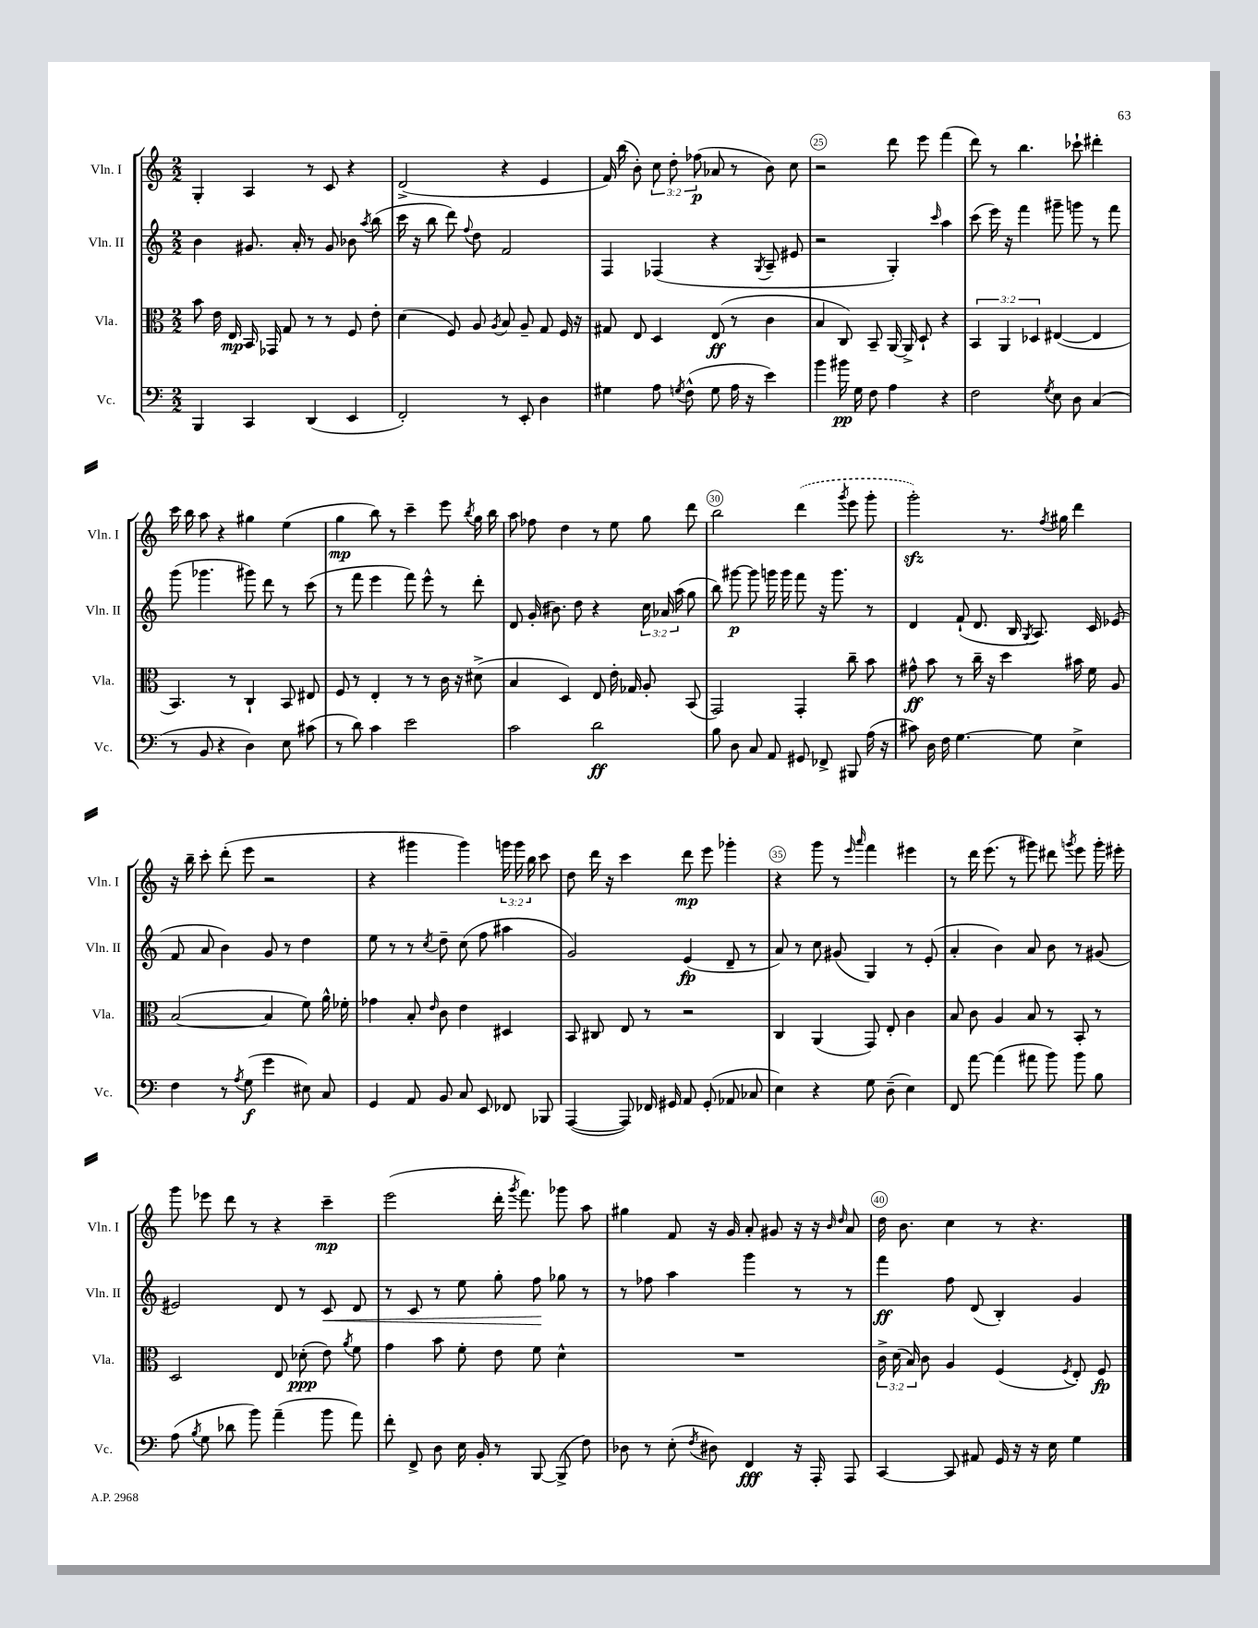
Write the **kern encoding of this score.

**kern	**kern	**kern	**kern
*staff4	*staff3	*staff2	*staff1
*clefF4	*clefC3	*clefG2	*clefG2
*k[]	*k[]	*k[]	*k[]
*M2/2	*M2/2	*M2/2	*M2/2
4BBB/	8b\	4b\	4G'/
.	16e\	.	.
.	16E/	.	.
4CC/	16BB/	8.g#/	4A/
.	16GG-/	.	.
.	8G/	.	.
.	.	16a'/	.
(4DD/	8r	8r	8r
.	8r	8g#/	8c/
4EE/	8F/	8b-\	4r
.	.	8qaa/	.
.	8e'\	(8bb\	.
=	=	=	=
2FF'/)	(4d\	16ccc\	(2d^/
.	.	16r	.
.	.	8bb\	.
.	8F/)	8ddd\)	.
.	.	8qqff/	.
.	8A/	8dd\	.
.	8qA/	.	.
8r	8B/	2f/	4r
8EE'/	8A~/	.	.
4D\	8G/	.	4e/
.	16F/	.	.
.	16r	.	.
=	=	=	=
4G#\	8G#/	4F/	16f/)
.	.	.	(16bb\
.	8E/	.	8b'\)
8A\	4D/	(4F-/	12cc\
.	.	.	12dd'\
8qG/	.	.	.
(8F^^\	.	.	.
.	.	.	(12ff-\
8G\	(8E/	4r	8a-/
16A\	8r	.	8r
16r	.	.	.
.	.	8qG/	.
4e\)	4c\	8A~/	8b\)
.	.	8e#/	8cc\
=	=	=	=
4b\	4B/	2r	2r
16b#\	8C/)	.	.
16G\	.	.	.
8F\	8BB~/	.	.
4A\	[16AA/	4G'/)	8ddd\
.	16AA^/]	.	.
.	8D`/	.	8eee\
.	.	16qqccc/	.
4r	4r	4aa\	(4fff\
=	=	=	=
2F\	6BB/	(8ccc\	8ddd\)
.	.	16eee\)	8r
.	6AA/	.	.
.	.	16r	.
.	.	4fff\	4.bb\
.	6D-/	.	.
8qG/	.	.	.
8E\	([4E#/	8ggg#~\	.
8D\	.	8ggg\	8ccc-`\
(4C/	4E#/]	8r	4ddd#'\
.	.	8fff\	.
=	=	=	=
8r	4.BB/)	(8ggg\	16ccc\
.	.	.	16bb\
8BB/	.	4.ggg-\	8aa\
4r	.	.	4r
.	8r	.	.
4D\)	4C`/	8ggg#\)	4gg#\
.	.	8ddd\	.
8E\	8BB/	8r	(4ee\
(8c#\	8E#/	(8ccc\	.
=	=	=	=
8r	8F/	8r	4gg\
8d\)	8r	8fff\	.
4c\	4E'/	4eee\	8bb\)
.	.	.	8r
2e\	8r	8fff\)	4ccc~\
.	8r	8eee^^\	.
.	16c\	8r	8eee\
.	16r	.	.
.	.	.	8qbb/
.	(8d#^\	8ddd'\	16gg\
.	.	.	16bb\
=	=	=	=
2c\	4B/	8d/	8aa\
.	.	(16g'/	8ff-\
.	.	8.b#\)	.
.	4D/)	.	4dd\
.	.	8dd\	.
2d\	8E/	4r	8r
.	16e'\	.	8ee\
.	16G-/	.	.
.	8A'/	24cc\	8gg\
.	.	24a-/	.
.	.	(24aa\	.
.	(8BB/	8gg\	8ddd\
=	=	=	=
8B\	2GG/)	8bb\)	2bb\
8D\	.	[8ggg#\	.
8C/	.	8ggg#\]	.
8AA/	.	16ggg\	.
.	.	16ggg\	.
8GG#/	4GG'/	8fff\	(4ddd\
8FF-^/	.	16r	.
.	.	8.ggg\	.
.	.	.	8qggg/
8BBB#/	8cc~\	.	8eee\
(16A\	8b\	8r	8ggg'\
16r	.	.	.
=	=	=	=
8c#\)	8g#^^\	4d/	2ggg'\)
16D\	8b\	.	.
16F\	.	.	.
[4.G\	8r	(8f`/	.
.	16cc~\	8.d/	.
.	16r	.	.
.	4dd\	.	8.r
.	.	16B/	.
.	.	8qG/	.
8G\]	.	8.A/)	.
.	.	.	8qff/
.	.	.	16gg#\
4E^\	16b#\	.	4ddd\
.	16f\	16c/	.
.	8A/	(8e-/	.
=	=	=	=
4F\	([2B/	8f/	16r
.	.	.	16bb~\
.	.	8a/	8ccc'\
8r	.	4b\)	(8ddd'\
8qA/	.	.	.
(8G\	.	.	8eee\
4g\	4B/]	8g/	2r
.	.	8r	.
8E#\)	8f\)	4dd\	.
8C/	16a^^\	.	.
.	16f-'\	.	.
=	=	=	=
4GG/	4g-\	8ee\	4r
.	.	8r	.
8AA/	8B'/	8r	4ggg#\
.	16qqe/	8qcc/	.
8BB/	8c\	8dd~\	.
8C/	4e\	(8cc\	4ggg#\)
8EE/	.	8ff\	.
8FF-/	4D#/	4aa#\	24ggg\
.	.	.	24ggg\
.	.	.	24bb\
8BBB-/	.	.	8ccc\
=	=	=	=
([4AAA/	8BB/	2g/)	8dd\
.	8C#/	.	16ddd\
.	.	.	16r
8AAA/])	8E/	.	4ccc\
16FF-/	8r	.	.
16GG#/	.	.	.
8AA/	2r	(4e/	8ddd\
(8GG#'/	.	.	8eee\
8AA-/	.	8d~/	4ggg-'\
8C-/	.	8r	.
=	=	=	=
4E\)	4C/	8a/)	4r
.	.	8r	.
4r	(4AA/	8cc\	8ggg\
.	.	(8g#/	8r
.	.	.	16qqeee/
.	.	.	16qqaaa/
8G\	8GG/)	4G/)	4fff\
(8D~\	8E'/	.	.
4E\)	4c\	8r	4eee#\
.	.	(8e'/	.
=	=	=	=
8FF/	8B/	4a'/	8r
[8a\	8c\	.	16ddd\
.	.	.	(8.eee\
(4a\]	4A/	4b\)	.
.	.	.	8r
8a#\	8B/	8a/	8ggg#\)
8b\)	8r	8b\	8ddd#\
.	.	.	8qggg/
8b\	8BB'/	8r	8eee\
8B\	8r	(8g#/	16ggg'\
.	.	.	16eee#'\
=	=	=	=
(8A\	2D/	2e#/)	8ggg\
8qB/	.	.	.
8G\	.	.	8eee-\
8d-\	.	.	8ddd\
8b\)	.	.	8r
(4a~\	8E/	8d/	4r
.	(8d-'\	8r	.
8b\	8e\)	8c/	4ccc~\
.	8qa/	.	.
8a\)	8f\	8d/	.
=	=	=	=
8f'\	4g\	8r	(2eee\
8FF^/	.	8c/	.
8D\	8b\	8r	.
16E\	8f'\	8ee\	.
16BB'/	.	.	.
8r	8e\	8gg'\	16ddd'\
.	.	.	8qggg/
.	.	.	8.fff\)
[8BBB/	8f\	8ff\	.
(8BBB^/]	4d^^\	8gg-\	8ggg-\
8F\)	.	8r	8aa\
=	=	=	=
8D-\	1r	8r	4gg#\
8r	.	8ff-\	.
(8E'\	.	4aa\	8f/
8qF/	.	.	.
8D#\)	.	.	16r
.	.	.	16g/
4FF/	.	4ggg\	8a'/
.	.	.	8g#/
16r	.	8r	16r
16AAA'/	.	.	16r
.	.	.	16qqb/
.	.	.	16qqdd/
8AAA/	.	8r	8a/
=	=	=	=
[4CC/	24c^\	4fff\	16dd\
.	(24d\	.	.
.	.	.	8.b\
.	24B/)	.	.
.	8c\	.	.
8CC/]	4A/	8ff\	4cc\
8AA#/	.	(8d/	.
16GG/	(4F/	4B'/)	8r
16r	.	.	.
16r	.	.	4.r
16E\	.	.	.
.	8qF/	.	.
4G\	8E'/)	4g/	.
.	8F/	.	.
==	==	==	==
*-	*-	*-	*-
